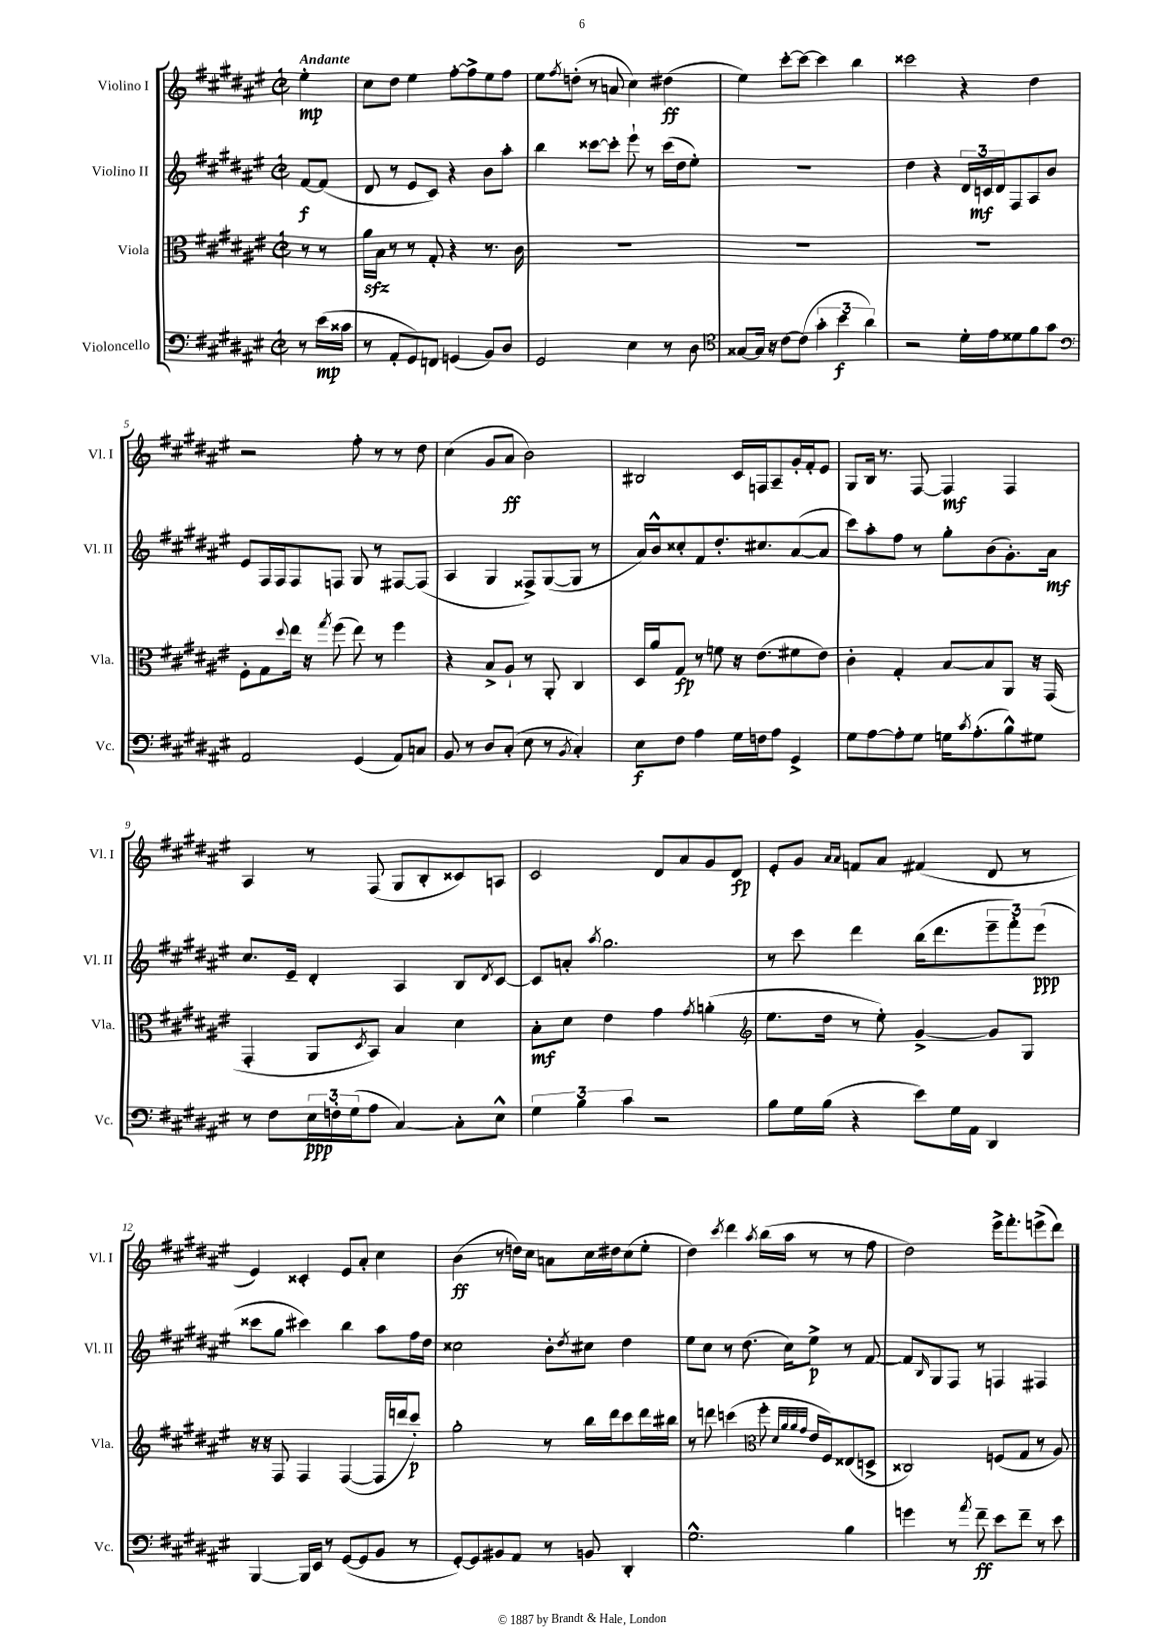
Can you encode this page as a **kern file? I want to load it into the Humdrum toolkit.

**kern	**dynam	**kern	**dynam	**kern	**dynam	**kern	**dynam
*part4	*part4	*part3	*part3	*part2	*part2	*part1	*part1
*staff4	*staff4	*staff3	*staff3	*staff2	*staff2	*staff1	*staff1
*I"Violoncello	*	*I"Viola	*	*I"Violino II	*	*I"Violino I	*
*I'Vc.	*	*I'Vla.	*	*I'Vl. II	*	*I'Vl. I	*
*clefF4	*	*clefC3	*	*clefG2	*	*clefG2	*
*k[f#c#g#d#a#e#]	*	*k[f#c#g#d#a#e#]	*	*k[f#c#g#d#a#e#]	*	*k[f#c#g#d#a#e#]	*
*M2/2	*	*M2/2	*	*M2/2	*	*M2/2	*
*met(c|)	*	*met(c|)	*	*met(c|)	*	*met(c|)	*
=	=	=	=	=	=	=	=
!	!	!	!	!	!	!LO:TX:a:B:t=Andante	!
8r	.	8r	.	[8f#/L	f	4ee#'\	mp
(16e#\LL	mp	8r	.	(8f#/J]	.	.	.
16c##X\JJ	.	.	.	.	.	.	.
=1	=1	=1	=1	=1	=1	=1	=1
8r	.	16a#zz\LL	.	8d#/	.	8cc#\L	.
.	.	16B\JJ	.	.	.	.	.
8AA#'/L	.	8r	.	8r	.	8dd#\J	.
8GG#/)	.	8r	.	8e#/L	.	4ee#\	.
8FFn/J	.	8G#'/	.	8c#/J)	.	.	.
(4GGn/	.	4r	.	4r	.	[8ff#'\L	.
.	.	.	.	.	.	8ff#^\]	.
8BB/L)	.	8.r	.	8b\L	.	8ee#\	.
8D#/J	.	.	.	8aa#'\J	.	8ff#\J	.
.	.	16c#\	.	.	.	.	.
=2	=2	=2	=2	=2	=2	=2	=2
2GG#/	.	1r	.	4bb\	.	8ee#\L	.
.	.	.	.	.	.	8qff#/	.
.	.	.	.	.	.	(8ddn'\J	.
.	.	.	.	[8ccc##X\L	.	8r	.
.	.	.	.	8ccc##'\J]	.	8an/	.
4E#\	.	.	.	8eee#`\	.	4cc#\)	.
.	.	.	.	8r	.	.	.
8r	.	.	.	(16ccc##\LL	.	(4dd#X\	ff
.	.	.	.	16dd#\J	.	.	.
8D#\	.	.	.	8ee#'\J)	.	.	.
=3	=3	=3	=3	=3	=3	=3	=3
*clefC4	*	*	*	*	*	*	*
[8G##X/L	.	1r	.	1r	.	4ee#\)	.
16G##/Jk]	.	.	.	.	.	.	.
16r	.	.	.	.	.	.	.
[8c#\L	.	.	.	.	.	[8ccc#'\L	.
(8c#\J]	.	.	.	.	.	8ccc#\J_	.
6g#'\	.	.	.	.	.	4ccc#\]	.
6b\	f	.	.	.	.	.	.
.	.	.	.	.	.	4bb\	.
6a#\)	.	.	.	.	.	.	.
=4	=4	=4	=4	=4	=4	=4	=4
2r	.	1r	.	4dd#\	.	2ccc##X\	.
.	.	.	.	4r	.	.	.
16d#'\LL	.	.	.	24d#/LL	.	4r	.
.	.	.	.	24cn/	mf	.	.
16e#\J	.	.	.	.	.	.	.
.	.	.	.	24d#/J	.	.	.
8d##X\	.	.	.	8F#/	.	.	.
8f#\	.	.	.	8A#/	.	4dd#\	.
8g#\J	.	.	.	8b/J	.	.	.
!!LO:LB:g=z
=5	=5	=5	=5	=5	=5	=5	=5
*clefF4	*	*	*	*	*	*	*
2AA#/	.	8F#'\L	.	8e#/L	.	2r	.
.	.	8G#\	.	16F#/L	.	.	.
.	.	.	.	16F#/J	.	.	.
.	.	8qqdd#/	.	.	.	.	.
.	.	16ee#\Jk	.	8F#/	.	.	.
.	.	16r	.	.	.	.	.
.	.	8qgg#/	.	.	.	.	.
.	.	(8ff#\	.	8Fn/J	.	.	.
(4GG#/	.	8ee#\)	.	8G#/	.	8ff#'\	.
.	.	8r	.	8r	.	8r	.
8AA#/L)	.	4ff#\	.	[8F#X/L	.	8r	.
8Cn/J	.	.	.	(8F#/J]	.	8dd#\	.
=6	=6	=6	=6	=6	=6	=6	=6
8BB/	.	4r	.	4A#/	.	(4cc#\	.
8r	.	.	.	.	.	.	.
8D#/L	.	8B^/L	.	4G#/	.	8g#/L	.
(8C#'/J	.	8A#`/J	.	.	.	8a#/J	ff
8E#\	.	8r	.	8F##X^/L)	.	2b\)	.
8r	.	8AA#'/	.	([8G#/	.	.	.
8qBB/	.	.	.	.	.	.	.
4C#'/)	.	4C#/	.	8G#/J]	.	.	.
.	.	.	.	8r	.	.	.
=7	=7	=7	=7	=7	=7	=7	=7
8E#\L	f	16D#/LL	.	16a#/LL)	.	2B#X/	.
.	.	16a#/J	.	16b^^/J	.	.	.
8F#\J	.	8G#/J	fp	8cc##X'/	.	.	.
4A#\	.	8r	.	8f#/	.	.	.
.	.	8fn\	.	8.dd#'/	.	.	.
16G#\LL	.	16r	.	.	.	16c#/LL	.
16Fn\J	.	(8.e#\L	.	8.cc#X/	.	16Fn/J	.
8A#\J	.	.	.	.	.	8A#~/	.
4GG#^/	.	8f#X\	.	([8a#/	.	16g#'/L	.
.	.	.	.	.	.	16f#'/J	.
.	.	8e#\J)	.	8a#/J]	.	8e#/J	.
=8	=8	=8	=8	=8	=8	=8	=8
8G#\L	.	4c#'\	.	8ccc#\L)	.	8G#/L	.
[8A#\	.	.	.	8aa#'\	.	16B/Jk	.
.	.	.	.	.	.	8.r	.
8A#'\]	.	4G#'/	.	8ff#\J	.	.	.
8G#\J	.	.	.	8r	.	[8F#/	.
16Gn\KL	.	[8B/L	.	8gg#'\L	.	4F#/]	mf
8qc#/	.	.	.	.	.	.	.
(8.A#'\	.	.	.	.	.	.	.
.	.	8B/]	.	(8b\	.	.	.
8B^^\)	.	8AA#/J	.	8.g#'\)	.	4F#/	.
8G#X\J	.	16r	.	.	.	.	.
.	.	(16GG#/	.	16a#\Jk	mf	.	.
!!LO:LB:g=z
=9	=9	=9	=9	=9	=9	=9	=9
8r	.	4GG#'/	.	8.cc#/L	.	4A#/	.
8F#\L	.	.	.	.	.	.	.
.	.	.	.	16e#~/Jk	.	.	.
24E#\L	ppp	8AA#/L	.	4d#'/	.	8r	.
24Fn'\	.	.	.	.	.	.	.
(24G#\J	.	.	.	.	.	.	.
.	.	8qD#/	.	.	.	.	.
8A#\J	.	8BB/J)	.	.	.	(8F#/	.
[4C#/)	.	4B/	.	4A#/	.	8G#/L	.
.	.	.	.	.	.	8B'/	.
8C#'\L]	.	4d#\	.	8B/L	.	8c##X/)	.
.	.	.	.	8qd#/	.	.	.
8E#^^\J	.	.	.	[8c#/J	.	8An/J	.
=10	=10	=10	=10	=10	=10	=10	=10
6G#\	.	8B'\L	mf	8c#/L]	.	2c#/	.
.	.	8d#\J	.	8an'/J	.	.	.
6B\	.	.	.	.	.	.	.
.	.	.	.	8qaa#/	.	.	.
.	.	4e#\	.	2.gg#\	.	.	.
6c#\	.	.	.	.	.	.	.
2r	.	4g#\	.	.	.	8d#/L	.
.	.	.	.	.	.	8a#/	.
.	.	8qg#/	.	.	.	.	.
.	.	(4an'\	.	.	.	8g#/	.
.	.	.	.	.	.	8d#/J	fp
=11	=11	=11	=11	=11	=11	=11	=11
*	*	*clefG2	*	*	*	*	*
8B\L	.	8.ee#\L	.	8r	.	8e#'/L	.
16G#\L	.	.	.	8ccc#\	.	8g#/J	.
(16B\JJ	.	16dd#\Jk	.	.	.	.	.
.	.	.	.	.	.	16qqa#/LL	.
.	.	.	.	.	.	16qqa#/JJ	.
4r	.	8r	.	4ddd#\	.	8fn/L	.
.	.	8ee#'\)	.	.	.	8a#/J	.
8e#\L)	.	[4g#^/	.	(16bb\KL	.	(4f#X/	.
.	.	.	.	8.ddd#\	.	.	.
16G#\L	.	.	.	.	.	.	.
16AA#\JJ	.	.	.	.	.	.	.
4DD#/	.	8g#/L]	.	12eee#~\	.	8d#/	.
.	.	.	.	12fff#'\)	.	.	.
.	.	8G#/J	.	.	.	8r	.
.	.	.	.	(12eee#\J	ppp	.	.
!!LO:LB:g=z
=12	=12	=12	=12	=12	=12	=12	=12
[4BBB/	.	16r	.	8ccc##X\L	.	4e#/)	.
.	.	16r	.	.	.	.	.
.	.	8F#/	.	8gg#\J	.	.	.
16BBB/LL]	.	4F#/	.	4ccc#X\)	.	4c##X'/	.
16EE#/JJ	.	.	.	.	.	.	.
8r	.	.	.	.	.	.	.
([8GG#/L	.	([4F#/	.	4bb\	.	8e#/L	.
8GG#/]	.	.	.	.	.	8a#'/J	.
8BB/J	.	16F#/LL]	.	8aa#\L	.	4cc#\	.
.	.	16dddn/J	.	.	.	.	.
8r	.	8ccc#'/J)	p	16ff#\L	.	.	.
.	.	.	.	16dd#\JJ	.	.	.
=13	=13	=13	=13	=13	=13	=13	=13
[8GG#'/L)	.	2gg#'\	.	2cc##X\	.	(4b\	ff
8GG#/]	.	.	.	.	.	.	.
8BB#X/	.	.	.	.	.	8r	.
8AA#/J	.	.	.	.	.	16ddn\LL)	.
.	.	.	.	.	.	16cc#\JJ	.
8r	.	8r	.	8b'\L	.	8an\L	.
.	.	.	.	8qdd#/	.	.	.
8BBn/	.	16bb\LL	.	8cc#X\J	.	16cc#\L	.
.	.	16ddd#\J	.	.	.	16dd#X\J	.
4DD#'/	.	8ccc#\	.	4dd#\	.	(8cc#\	.
.	.	16ddd#\L	.	.	.	8ee#'\J	.
.	.	16bb#X\JJ	.	.	.	.	.
=14	=14	=14	=14	=14	=14	=14	=14
2.G#^^\	.	8r	.	8ee#\L	.	4dd#\)	.
.	.	8dddn\	.	8cc#\J	.	.	.
.	.	.	.	.	.	8qccc#/	.
.	.	(4cccn\	.	8r	.	4ddd#\	.
.	.	.	.	(8.dd#\	.	.	.
*	*	*clefC3	*	*	*	*	*
.	.	.	.	.	.	8qaa#/	.
.	.	8ff#'\	.	.	.	(16bb\LL	.
.	.	.	.	16cc#\KL)	.	16aa#\JJ	.
.	.	32qqd#/LLL	.	.	.	.	.
.	.	32qqa#/	.	.	.	.	.
.	.	32qqa#/	.	.	.	.	.
.	.	32qqg#/JJJ	.	.	.	.	.
.	.	16e#/LL	.	8ee#^\J	p	8r	.
.	.	16F#/J)	.	.	.	.	.
4B\	.	(8E##X/	.	8r	.	8r	.
.	.	8Dn^/J	.	[8f#/	.	8ff#\	.
=15	=15	=15	=15	=15	=15	=15	=15
4gn\	.	2C##X/)	.	8f#/L]	.	2dd#\)	.
.	.	.	.	16qqB/	.	.	.
.	.	.	.	8G#/	.	.	.
8r	.	.	.	8F#/J	.	.	.
8qa#/	.	.	.	.	.	.	.
8f#~\	ff	.	.	8r	.	.	.
8e#\L	.	(8Fn/L	.	4Fn/	.	16eee#^\KL	.
.	.	.	.	.	.	8.fff#'\	.
8f#~\J	.	8G#/J	.	.	.	.	.
8r	.	8r	.	4F#X/	.	(8eeen^\	.
8e#\	.	8A#/)	.	.	.	8ddd#\J)	.
==	==	==	==	==	==	==	==
*-	*-	*-	*-	*-	*-	*-	*-
